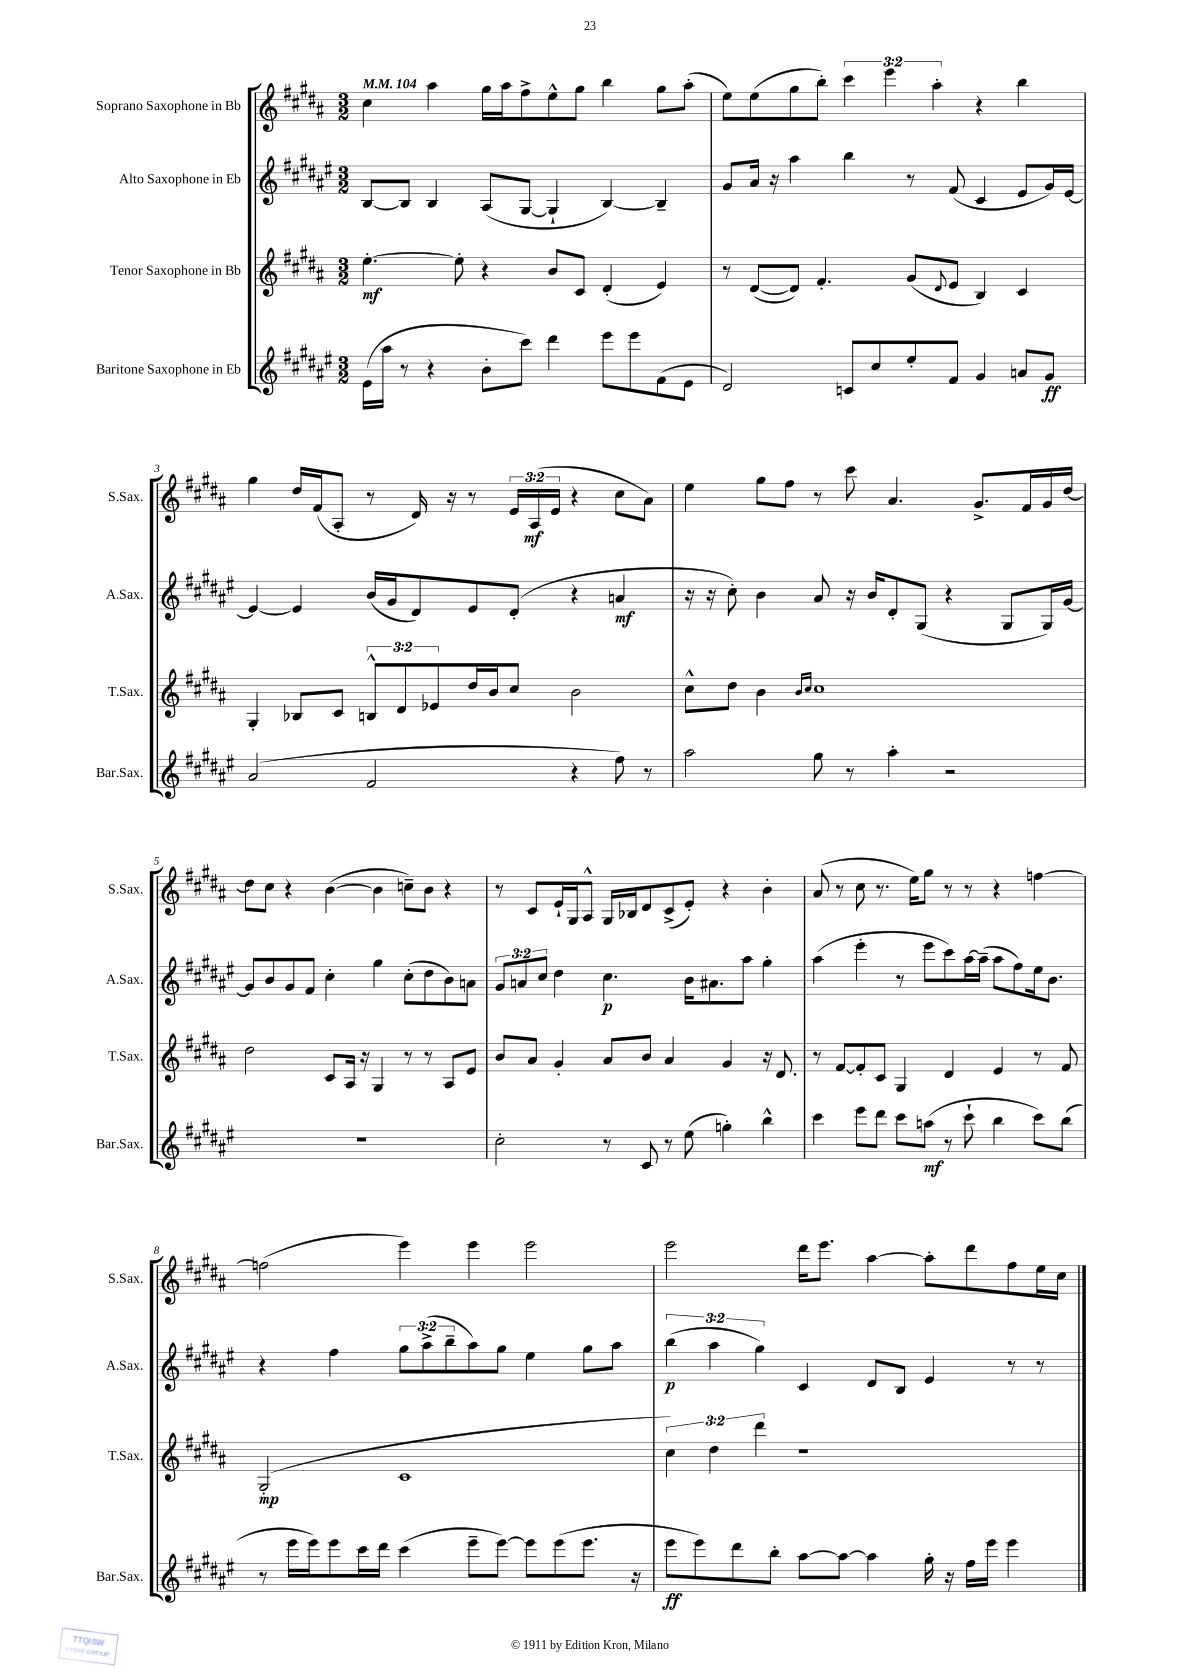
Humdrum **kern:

**kern	**kern	**kern	**kern
*staff4	*staff3	*staff2	*staff1
*clefG2	*clefG2	*clefG2	*clefG2
*k[f#c#g#d#a#e#]	*k[f#c#g#d#a#]	*k[f#c#g#d#a#e#]	*k[f#c#g#d#a#]
*M3/2	*M3/2	*M3/2	*M3/2
*MM104	*MM104	*MM104	*MM104
(16e#	[4.ee'	[8B	4cc#
16aa#	.	.	.
8r	.	8B]	.
4r	.	4B	4aa#
.	8ee']	.	.
8b'	4r	(8A#	16gg#
.	.	.	16aa#
8ccc#)	.	[8G#	8ff#^
4ddd#	8b	4G#`]	8ee^^
.	8c#	.	8gg#
8eee#	(4d#'	[4B)	4bb
8eee#	.	.	.
(8f#	4e)	4B~]	8gg#
8e#	.	.	(8aa#'
=	=	=	=
2d#)	8r	8g#	8ee)
.	([8d#	16a#	(8ee
.	.	16r	.
.	8d#])	4aa#	8gg#
.	4.f#'	.	8bb')
8c	.	4bb	6ccc#
8cc#	.	.	.
.	.	.	6eee
8ee#'	(8g#	8r	.
.	.	.	6aa#'
.	8qqd#	.	.
8f#	8e	(8f#	.
4g#	4B)	4c#	4r
8a	4c#	8e#	4bb
8g#	.	16g#)	.
.	.	[16e#	.
=	=	=	=
(2a#	4G#'	4e#_	4gg#
.	8B-	4e#]	16dd#
.	.	.	(16f#
.	8c#	.	8A#'
2f#	12B^^	(16b	8r
.	.	16g#	.
.	12d#	.	.
.	.	8d#)	16d#)
.	12e-	.	.
.	.	.	16r
.	16dd#	8e#	8r
.	16b	.	.
.	8cc#	(8d#'	24e
.	.	.	(24A#
.	.	.	24e
4r	2b	4r	4r
8ff#)	.	4a	8cc#
8r	.	.	8a#)
=	=	=	=
2aa#	8cc#^^	16r	4ee
.	.	16r	.
.	8dd#	8cc#')	.
.	4b	4b	8gg#
.	.	.	8ff#
.	16qqb	.	.
.	16qqcc#	.	.
8gg#	1cc#	8a#	8r
8r	.	16r	8ccc#
.	.	16b	.
4aa#'	.	8d#'	4.a#
.	.	(8G#	.
2r	.	4r	.
.	.	.	8.g#^
.	.	8G#	.
.	.	.	16f#
.	.	16G#)	16g#
.	.	[16g#	[16dd#
=	=	=	=
1.r	2dd#	8g#]	8dd#]
.	.	8b	8cc#
.	.	8g#	4r
.	.	8f#	.
.	8c#	4cc#'	([4b
.	16A#	.	.
.	16r	.	.
.	4G#	4gg#	4b]
.	8r	(8cc#'	8cc~)
.	8r	8dd#	8b
.	8A#	8b)	4r
.	8e	8a	.
=	=	=	=
2cc#'	8b	12g#	8r
.	.	12a	.
.	8a#	.	8c#
.	.	12cc#	.
.	4g#'	4dd#	16e`
.	.	.	16G#
.	.	.	8A#^^
8r	8a#	4.cc#	16G#
.	.	.	16B-
8c#	8b	.	8d#
8r	4a#	.	(8c#^
(8ee#	.	16b	8e')
.	.	8.a#	.
4gg')	4g#	.	4r
.	.	8aa#	.
4bb^^	16r	4gg#'	4b'
.	8.d#	.	.
=	=	=	=
4ccc#	8r	(4aa#	(8a#
.	[8f#	.	8r
8eee#	8f#']	4eee#'	8cc#
8ddd#	8c#	.	8.r
8ccc#	4G#	8r	.
.	.	.	16ee)
(8aa	.	8eee#	8gg#
8r	4d#	8ccc#)	8r
8ccc#`	.	[16aa#	8r
.	.	(16aa#~]	.
4bb	4e	8aa#	4r
.	.	8ff#)	.
8ccc#)	8r	16ee#	[4ff
.	.	8.b	.
(8bb	8f#	.	.
=	=	=	=
8r	(2G#'	4r	(2ff]
16eee#	.	.	.
16eee#)	.	.	.
8eee#	.	4ff#	.
16ccc#	.	.	.
16ddd#	.	.	.
(4ccc#	1c#	12gg#	4eee)
.	.	(12aa#^	.
.	.	12bb~	.
8eee#~	.	8aa#)	4eee
[8eee#)	.	8gg#	.
8eee#]	.	4ee#	2eee
(8eee#	.	.	.
8.eee#	.	8gg#	.
.	.	8aa#	.
16r	.	.	.
=	=	=	=
8eee#	6cc#)	(6bb	2eee
8eee#)	.	.	.
.	6dd#	6aa#	.
8ddd#	.	.	.
.	6ddd#	6gg#)	.
8bb'	.	.	.
[8aa#	1r	4c#	16ddd#
.	.	.	8.eee
8aa#_	.	.	.
4aa#]	.	8d#	[4aa#
.	.	8B	.
16gg#'	.	4e#	8aa#']
16r	.	.	.
16ff#	.	.	8ddd#
16eee#	.	.	.
4eee#	.	8r	8ff#
.	.	8r	16ee
.	.	.	16cc#
==	==	==	==
*-	*-	*-	*-
